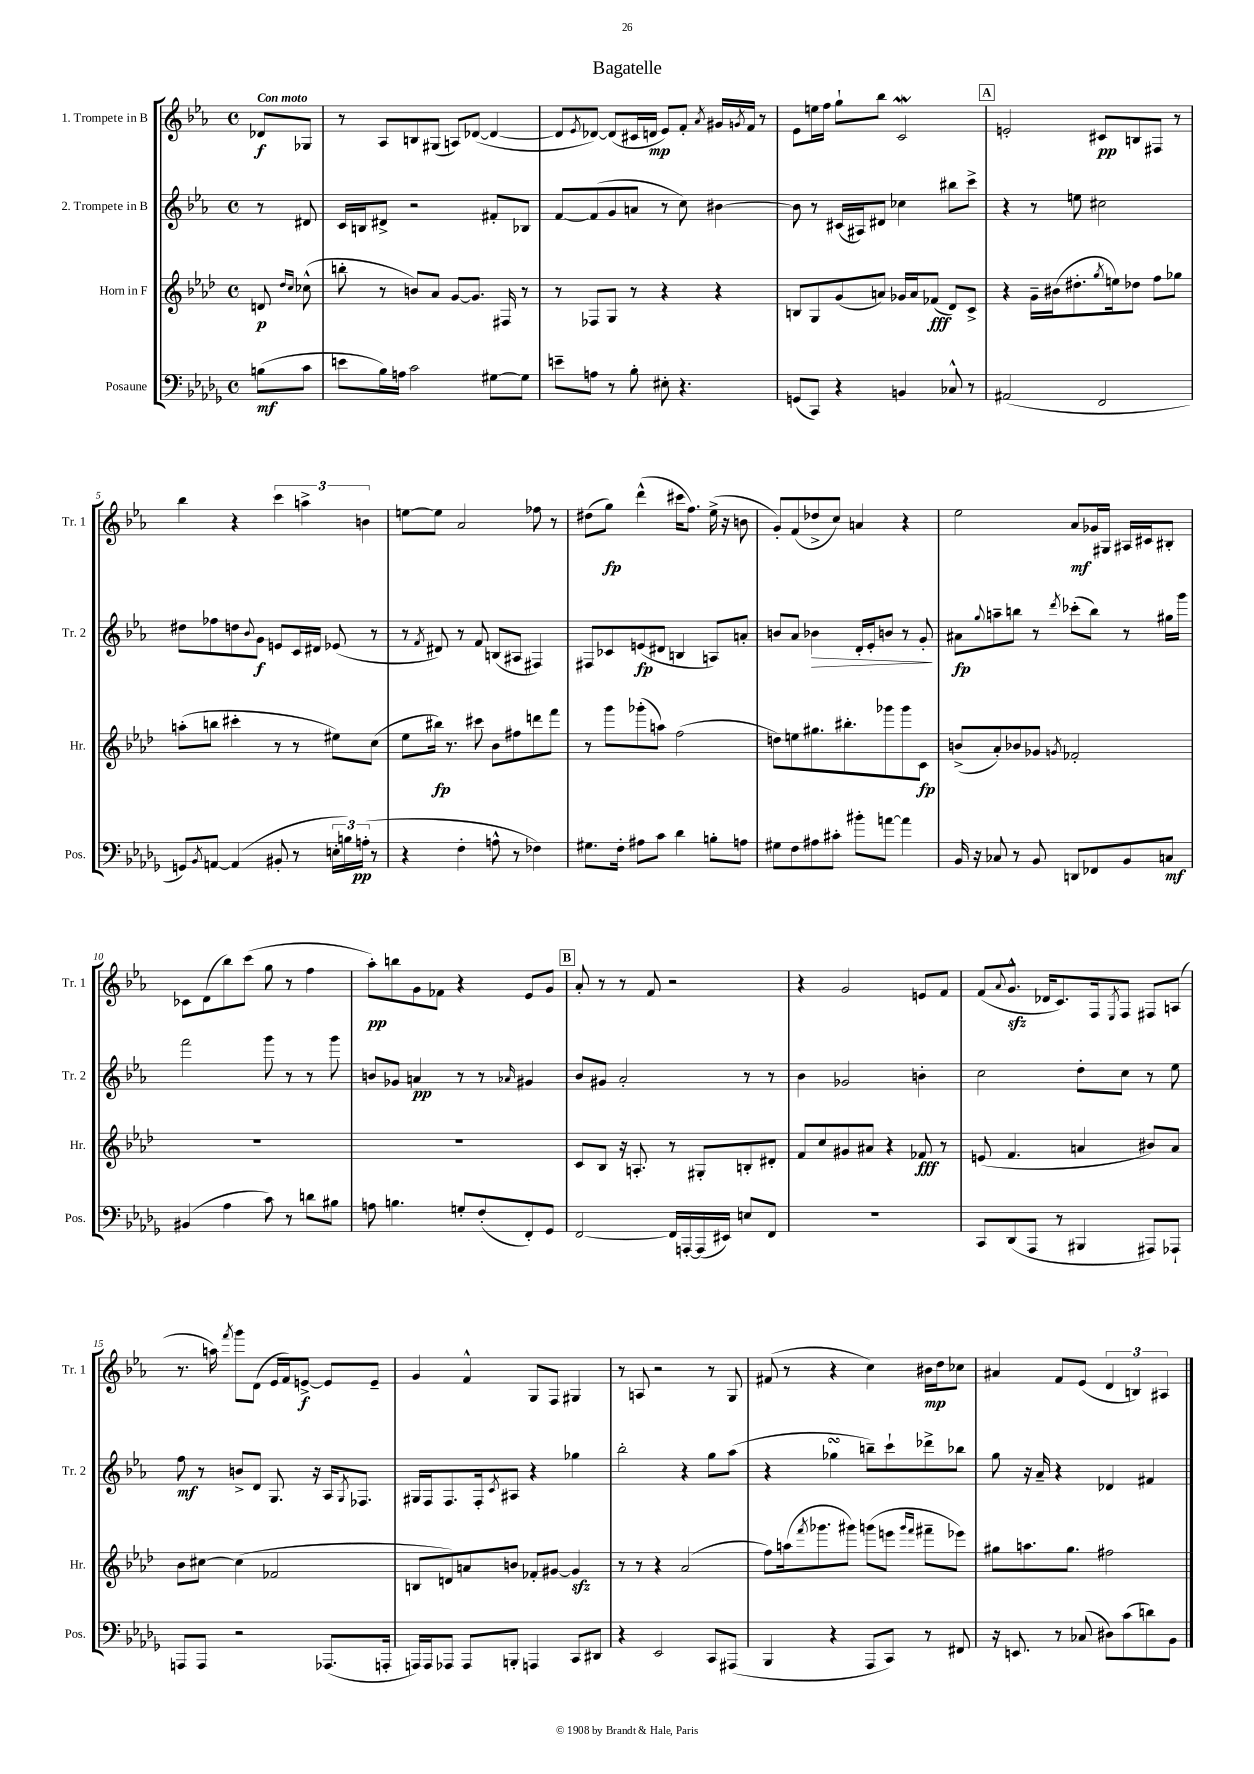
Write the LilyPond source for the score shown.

\header { title = "Bagatelle" }
<<
\new StaffGroup <<
\new Staff = "s0" \with { instrumentName = "1. Trompete in B" shortInstrumentName = "Tr. 1" } {
    \clef treble \key ees \major \defaultTimeSignature \time 4/4 \partial 4 \tempo "Con moto"
    des'8\f ges8 |
    r8 aes8 b8 gis8( a8) des'8~( des'4~ |
    des'8 \acciaccatura { ees'8 } des'8~) des'8( cis'16 d'16\mp ees'8) f'8-. \acciaccatura { aes'8 } gis'16 \acciaccatura { g'8 } f'16 r8 |
    ees'8 e''16 f''16 g''8-! bes''8 c'2\mordent |
    \mark \markup { \box "A" } e'2-. cis'8\pp b8 fis8 r8 |
    bes''4 r4 \tuplet 3/2 { c'''4 a''4-> b'4 } |
    e''8~ e''8 aes'2 fes''8 r8 |
    dis''8( g''8\fp) d'''4-^( cis'''16 f''8.) ees''16->( r16 b'8 |
    g'8-.) f'8( des''8-> c''8) a'4 r4 |
    ees''2 aes'8\mf ges'16 gis16 ais16 cis'16 bis8-. |
    ces'8 d'8( bes''8) c'''8( g''8 r8 f''4 |
    aes''8-.\pp) b''8 g'8 fes'8 r4 ees'8 g'8 |
    \mark \markup { \box "B" } aes'8-. r8 r8 f'8 r2 |
    r4 g'2 e'8 f'8 |
    f'8( \appoggiatura { aes'8 } g'8.-^\sfz des'16 c'8.) f16 \acciaccatura { ees8 } f8 fis8 a8( |
    r8. a''16) \acciaccatura { f'''8 } g'''8 d'8( ees'16 f'16) e'8~->\f e'8 e'8-- |
    g'4 f'4-^ g8 f8 gis4 |
    r8 a8 r2 r8 g8 |
    fis'8( r8 r4 c''4) bis'16\mp d''16 ces''8 |
    ais'4 f'8 ees'8( \tuplet 3/2 { d'4 b4) ais4 } \bar "|." |
}
\new Staff = "s1" \with { instrumentName = "2. Trompete in B" shortInstrumentName = "Tr. 2" } {
    \clef treble \key ees \major \defaultTimeSignature \time 4/4 \partial 4
    r8 dis'8 |
    c'16 b16 dis'8-> r2 fis'8-. bes8 |
    f'8~ f'8( g'8 a'8 r8 c''8) bis'4~ |
    bis'8 r8 cis'16( ais16) dis'8 ces''4 bis''8 c'''8-> |
    \mark \markup { \box "A" } r4 r8 e''8 cis''2 |
    dis''8 fes''8 d''8 \appoggiatura { bes'8 } g'8\f e'8 c'16 dis'16 ees'8( r8 |
    r8 \acciaccatura { f'8 } dis'8) r8 f'8 b8( ais8 fis4) |
    fis8 ces'8 e'8\fp( dis'8 b4 a8) a'8-. |
    b'8 aes'8 bes'4\> d'16-. ees'16-. b'8 r8 g'8-.\! |
    ais'8\fp \appoggiatura { g''8 } a''8-- b''8 r8 \acciaccatura { d'''8 } ces'''8-.( b''8) r8 gis''16 g'''16 |
    f'''2 g'''8 r8 r8 g'''8 |
    b'8 ges'8 a'4\pp r8 r8 \grace { aes'16 } gis'4 |
    \mark \markup { \box "B" } bes'8 gis'8 aes'2-. r8 r8 |
    bes'4 ges'2 b'4-. |
    c''2 d''8-. c''8 r8 ees''8 |
    f''8\mf r8 b'8-> d'8 g8. r16 aes16 \acciaccatura { g8 } fes8. |
    gis16 f16 f8. f16-. \acciaccatura { c'8 } ais8 r4 ges''4 |
    bes''2-. r4 g''8 aes''8( |
    r4 ges''4\turn b''8--) c'''8-! des'''8-> bes''8 |
    g''8 r16 aes'16-- r4 des'4 fis'4 \bar "|." |
}
\new Staff = "s2" \with { instrumentName = "Horn in F" shortInstrumentName = "Hr." } {
    \clef treble \key aes \major \defaultTimeSignature \time 4/4 \partial 4
    d'8\p \grace { des''16 c''16 } ces''8-^( |
    b''8-. r8 b'8) aes'8 g'8~ g'8. fis16 r8 |
    r8 fes8 g8 r8 r4 r4 |
    b8 g8 g'8( a'8) ges'16 a'16 fes'8\fff( des'8) c'8-> |
    \mark \markup { \box "A" } r4 g'16-- bis'16( dis''8.-. \acciaccatura { g''8 } e''16) des''8 f''8 ges''8 |
    a''8-.( b''8 cis'''4-. r8 r8 eis''8) c''8( |
    ees''8 bis''16\fp) r8. cis'''8 bes'8 fis''8 d'''8 f'''8 |
    r8 g'''8 ges'''8-.( a''8) f''2( |
    d''8) e''8 gis''8. bis''8.-. ges'''8 ges'''8 c'8\fp |
    b'8->( aes'8-.) bes'8 ges'8 \acciaccatura { g'8 } fes'2-. |
    R1 |
    R1 |
    \mark \markup { \box "B" } c'8 bes8 r16 a8.-. r8 gis8-. b8-. dis'8-. |
    f'8 c''8 gis'8 ais'8 r4 fes'8\fff r8 |
    e'8( f'4. a'4 bis'8) a'8 |
    bes'8 cis''8~ cis''4( fes'2 |
    b8 d'8) a'8 b'8 fes'8-. gis'8~ gis'4\sfz |
    r8 r8 r4 aes'2( |
    f''8) a''16( \acciaccatura { f'''8 } ges'''8. gis'''8) g'''8( e'''8 \grace { g'''16 f'''16 } fis'''8-- ees'''8) |
    gis''8 a''8. gis''8. fis''2 \bar "|." |
}
\new Staff = "s3" \with { instrumentName = "Posaune" shortInstrumentName = "Pos." } {
    \clef bass \key des \major \defaultTimeSignature \time 4/4 \partial 4
    b8\mf( c'8 |
    e'8 bes16) a16 c'2 gis8~ gis8 |
    e'8-- a8 r8 bes8-. eis8-. r4. |
    g,8( c,8) r4 b,4 ces8-^ r8 |
    \mark \markup { \box "A" } ais,2( f,2 |
    g,8) \acciaccatura { bes,8 } a,8~ a,4( bis,8-. r8 \tuplet 3/2 { e16-. b16) a16-.\pp( } r8 |
    r4 f4-. a8-^ r8 fes4) |
    gis8. f16-. ais8 c'8 des'4 b8-. a8 |
    gis8 f8 ais8 cis'8-. bis'8-. a'8~ a'4 |
    bes,16 r16 ces8 r8 bes,8 d,8 fes,8 bes,8 c8\mf |
    bis,4( aes4 c'8) r8 d'8 bis8 |
    a8 b4. g8-. f8-.( f,8-.) ges,8 |
    \mark \markup { \box "B" } f,2~ f,16 a,,16~-. a,,16( eis,16) e8 f,8 |
    R1 |
    c,8 des,8( aes,,8 r8 bis,,4 ais,,8) aes,,8-! |
    a,,8 a,,8 r2 aes,,8.( a,,16-. |
    a,,16) a,,16 aes,,8 aes,,8 b,,8-. a,,4 c,8 dis,8 |
    r4 ees,2 c,8 ais,,8( |
    bes,,4 r4 aes,,8 c,8) r8 fis,8 |
    r16 e,8. r8 ces8( dis8) c'8( d'8) bes,8 \bar "|." |
}
>>
>>
